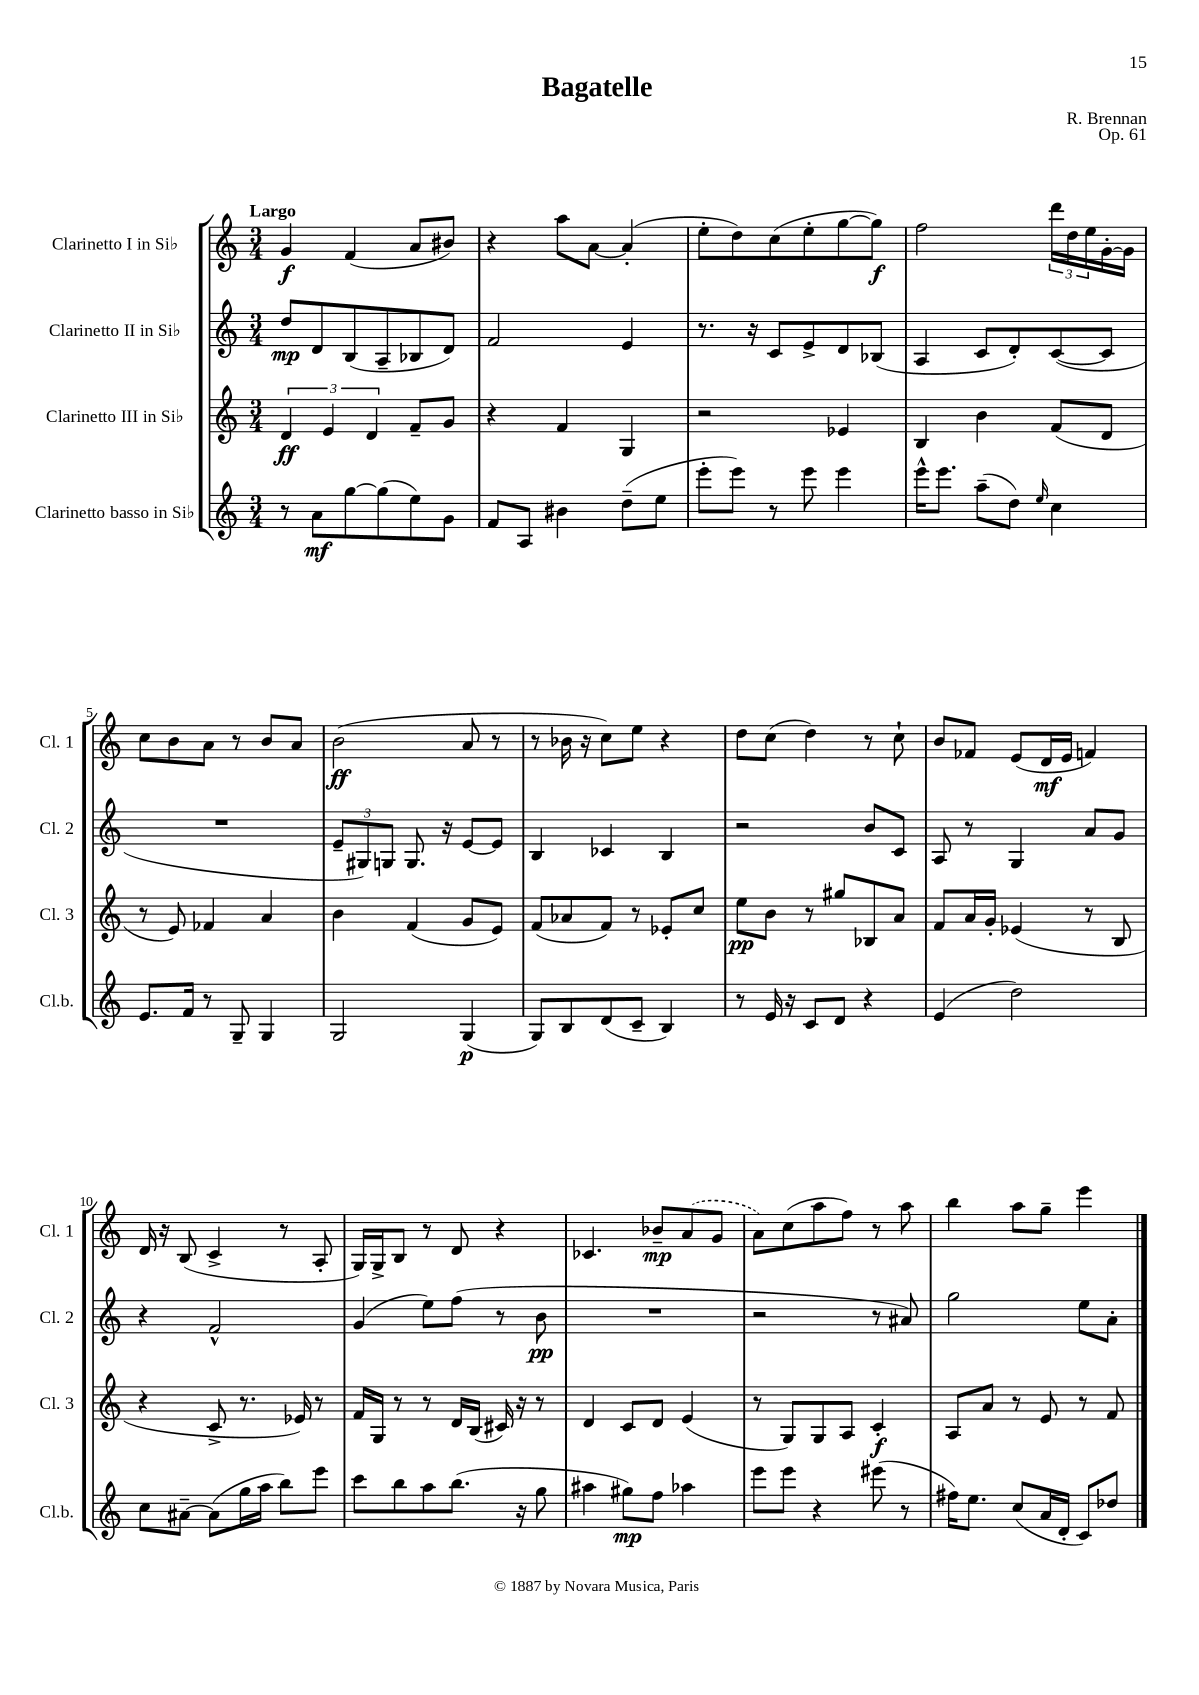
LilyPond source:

\header { title = "Bagatelle" composer = "R. Brennan" opus = "Op. 61" }
<<
\new StaffGroup <<
\new Staff = "s0" \with { instrumentName = "Clarinetto I in Sib" shortInstrumentName = "Cl. 1" } {
    \clef treble \key c \major \numericTimeSignature \time 3/4 \tempo "Largo"
    g'4\f f'4( a'8 bis'8) |
    r4 a''8 a'8~ a'4-.( |
    e''8-. d''8) c''8( e''8-. g''8~ g''8\f) |
    f''2 \tuplet 3/2 { d'''16 d''16 e''16 } g'16~-. g'16 |
    c''8 b'8 a'8 r8 b'8 a'8 |
    b'2\ff( a'8 r8 |
    r8 bes'16 r16 c''8) e''8 r4 |
    d''8 c''8( d''4) r8 c''8-! |
    b'8 fes'8 e'8( d'16\mf e'16 f'4) |
    d'16 r16 b8( c'4-> r8 a8-. |
    g16) g16-> b8 r8 d'8 r4 |
    ces'4. bes'8--\mp \once \slurDashed a'8( g'8 |
    a'8) c''8( a''8 f''8) r8 a''8 |
    b''4 a''8 g''8-- e'''4 \bar "|." |
}
\new Staff = "s1" \with { instrumentName = "Clarinetto II in Sib" shortInstrumentName = "Cl. 2" } {
    \clef treble \key c \major \numericTimeSignature \time 3/4
    d''8\mp d'8 b8( a8-- bes8 d'8) |
    f'2 e'4 |
    r8. r16 c'8 e'8-> d'8 bes8( |
    a4 c'8 d'8-.) c'8~( c'8 |
    R2. |
    \tuplet 3/2 { e'8-- gis8) g8 } g8. r16 e'8~ e'8 |
    b4 ces'4 b4 |
    r2 b'8 c'8 |
    a8 r8 g4 a'8 g'8 |
    r4 f'2-^ |
    g'4( e''8) f''8( r8 b'8\pp |
    R2. |
    r2 r8 ais'8) |
    g''2 e''8 a'8-. \bar "|." |
}
\new Staff = "s2" \with { instrumentName = "Clarinetto III in Sib" shortInstrumentName = "Cl. 3" } {
    \clef treble \key c \major \numericTimeSignature \time 3/4
    \tuplet 3/2 { d'4\ff e'4 d'4 } f'8-- g'8 |
    r4 f'4 g4 |
    r2 ees'4 |
    b4 b'4 f'8( d'8 |
    r8 e'8) fes'4 a'4 |
    b'4 f'4( g'8 e'8) |
    f'8( aes'8 f'8) r8 ees'8-. c''8 |
    e''8\pp b'8 r8 gis''8 bes8 a'8 |
    f'8 a'16 g'16-. ees'4( r8 b8 |
    r4 c'8-> r8. ees'16) r8 |
    f'16 g16 r8 r8 d'16 b16( cis'16) r16 r8 |
    d'4 c'8 d'8 e'4( |
    r8 g8) g8 a8 c'4-.\f |
    a8 a'8 r8 e'8 r8 f'8 \bar "|." |
}
\new Staff = "s3" \with { instrumentName = "Clarinetto basso in Sib" shortInstrumentName = "Cl.b." } {
    \clef treble \key c \major \numericTimeSignature \time 3/4
    r8 a'8\mf g''8~ g''8( e''8) g'8 |
    f'8 a8 bis'4 d''8--( e''8 |
    e'''8-. e'''8) r8 e'''8 e'''4 |
    e'''16-^ e'''8. a''8--( d''8) \grace { e''16 } c''4 |
    e'8. f'16 r8 g8-- g4 |
    g2 g4\p( |
    g8) b8 d'8( c'8-- b4) |
    r8 e'16 r16 c'8 d'8 r4 |
    e'4( d''2) |
    c''8 ais'8~-- ais'8( g''16 a''16 b''8) e'''8 |
    c'''8 b''8 a''8 b''8.( r16 g''8 |
    ais''4 gis''8\mp) f''8 aes''4 |
    e'''8 e'''8 r4 eis'''8( r8 |
    fis''16) e''8. c''8( a'16 d'16-. c'8) des''8 \bar "|." |
}
>>
>>
